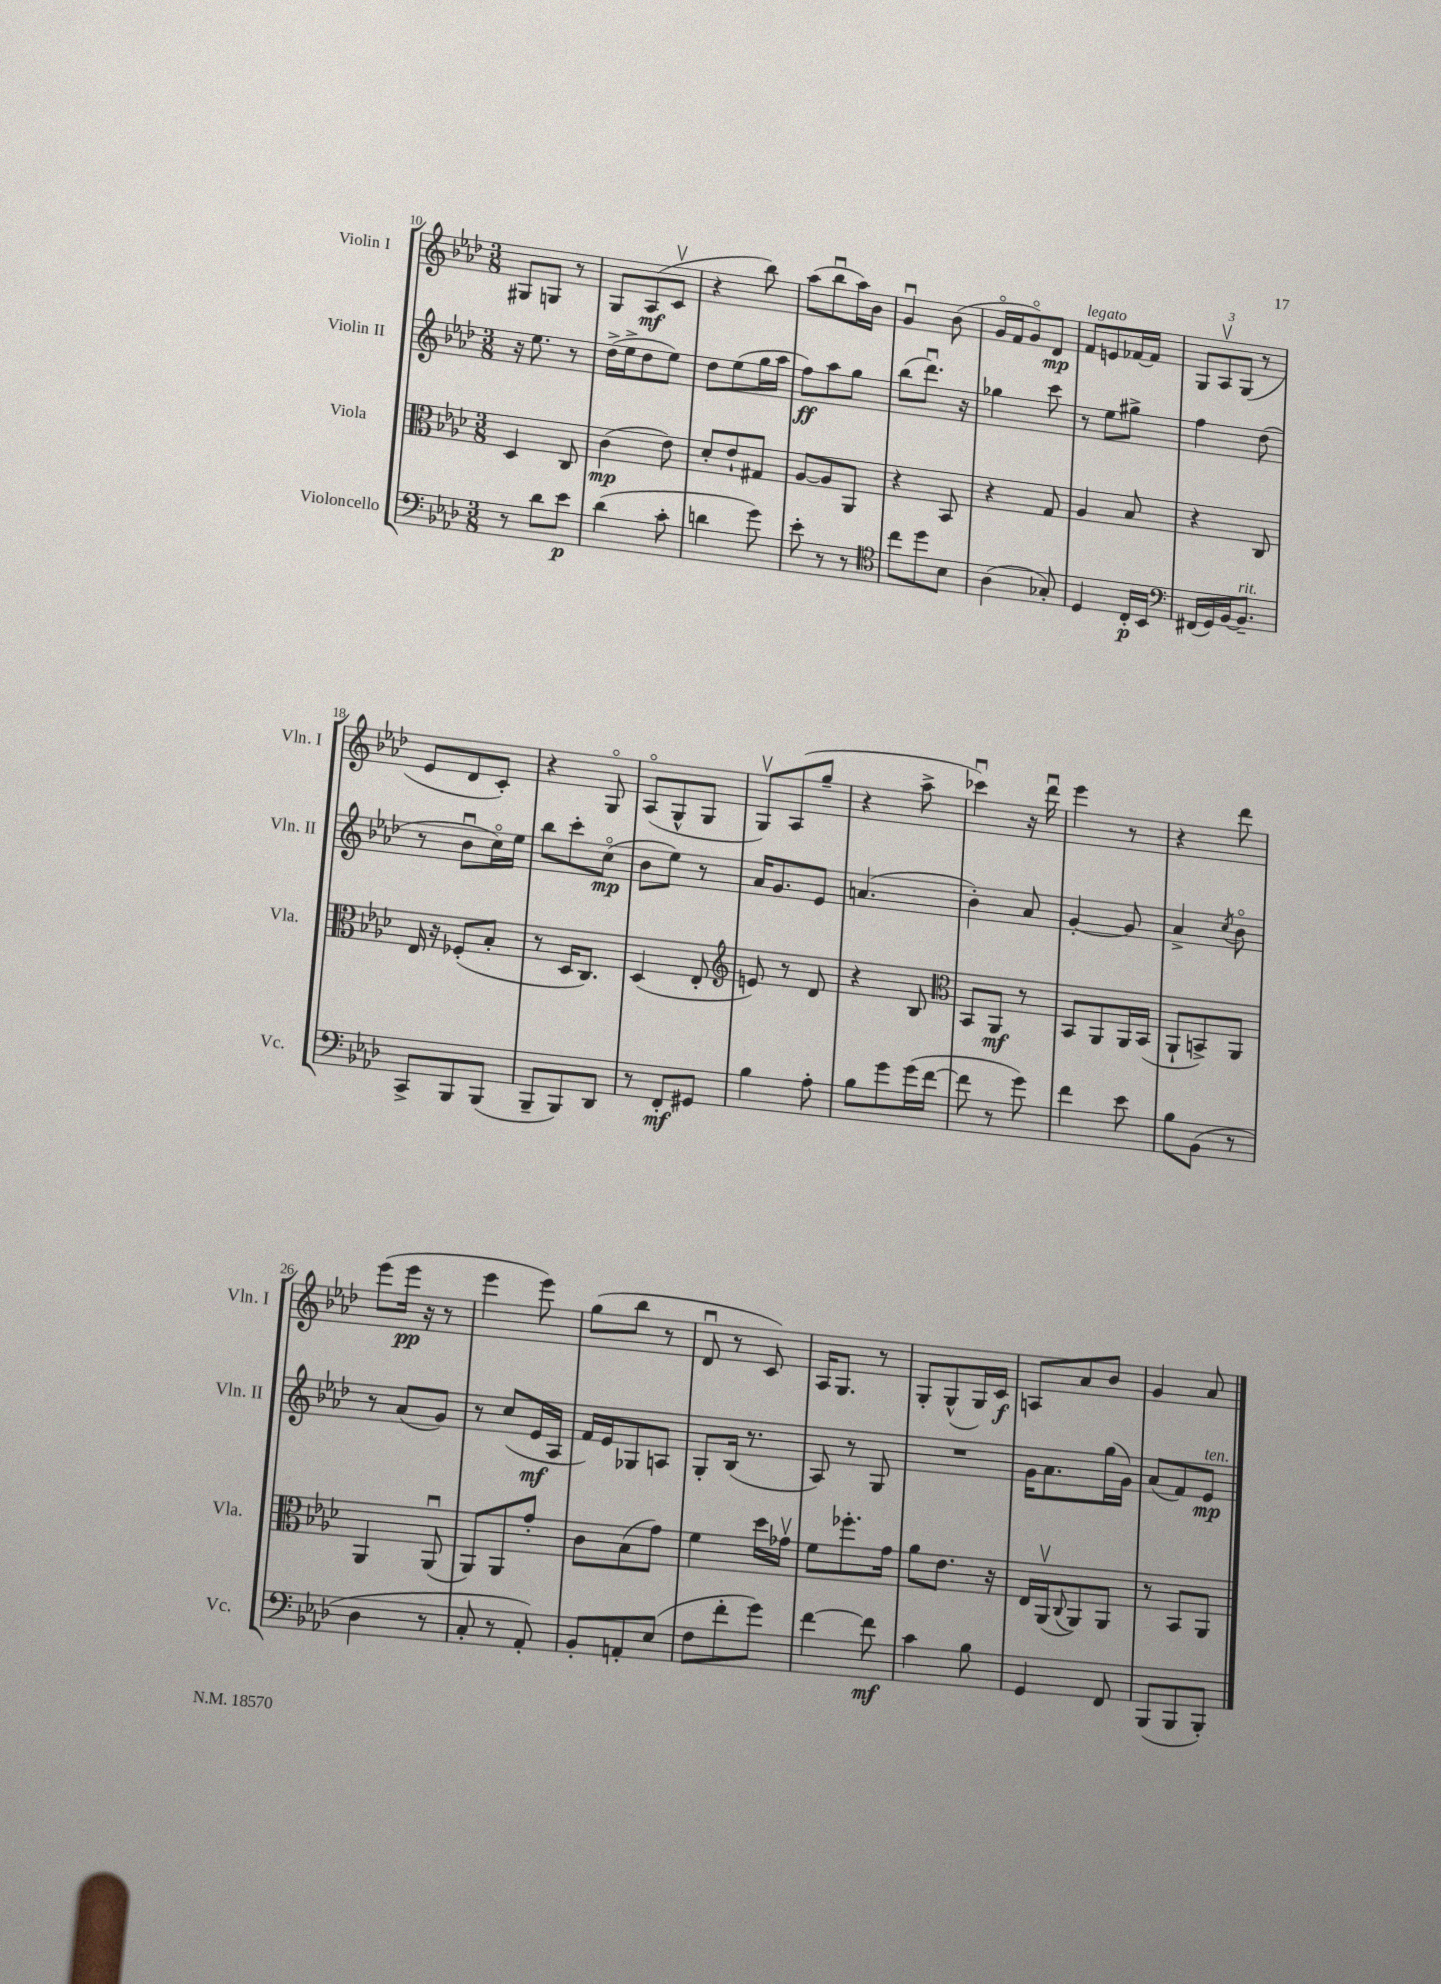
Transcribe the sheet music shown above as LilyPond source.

<<
\new StaffGroup <<
\new Staff = "s0" \with { instrumentName = "Violin I" shortInstrumentName = "Vln. I" } {
    \clef treble \key aes \major \numericTimeSignature \time 3/8
    gis8 g8 r8 |
    g8 aes8\mf( c'8\upbow |
    r4 bes''8) |
    aes''8( bes''8\downbow aes''16) bes'16 |
    g'4\downbow bes'8( |
    g'16\flageolet f'16 g'8\flageolet) des'8\mp |
    f'8^\markup { \italic "legato" } e'8 fes'16~ fes'16 |
    \tuplet 3/2 { g8 aes8\upbow g8( } r8 |
    ees'8 des'8 c'8-.) |
    r4 g8\flageolet |
    aes8\flageolet( g8-^ g8 |
    g8\upbow) aes8( g''8-- |
    r4 aes''8-> |
    ces'''4\downbow) r16 des'''16\downbow |
    ees'''4 r8 |
    r4 des'''8 |
    ees'''8( ees'''16\pp r16 r8 |
    ees'''4 ees'''8) |
    g''8( bes''8 r8 |
    des'8\downbow r8 c'8) |
    aes16 g8. r8 |
    g8-. g8-^( g16) c'16\f |
    a8 aes'8 bes'8 |
    g'4 aes'8 \bar "|." |
}
\new Staff = "s1" \with { instrumentName = "Violin II" shortInstrumentName = "Vln. II" } {
    \clef treble \key aes \major \numericTimeSignature \time 3/8
    r16 ees''8. r8 |
    des''16->( ees''16-> des''8 ees''8) |
    des''8 ees''8( g''16 aes''16 |
    f''8\ff) aes''8 g''8 |
    bes''8( des'''8.\downbow) r16 |
    ges''4 c'''8 |
    r8 ees''8 gis''8-> |
    f''4 des''8( |
    r8 bes'8\downbow c''16\flageolet) ees''16 |
    bes''8 c'''8-. c''8\flageolet\mp( |
    bes'8 ees''8) r8 |
    aes'16 g'8. ees'8 |
    a'4.( |
    bes'4-.) aes'8 |
    g'4~-. g'8 |
    aes'4-> \acciaccatura { c''8 } bes'8\flageolet |
    r8 aes'8( g'8) |
    r8 c''8( ees'16\mf aes16 |
    f'16) ees'16 ges8 a8 |
    g8-. bes16( r8. |
    aes8) r8 g8 |
    R4. |
    g'16 aes'8. g''16( g'16) |
    aes'8( f'8) ees'8\mp^\markup { \italic "ten." } \bar "|." |
}
\new Staff = "s2" \with { instrumentName = "Viola" shortInstrumentName = "Vla." } {
    \clef alto \key aes \major \numericTimeSignature \time 3/8
    des4 c8 |
    c'4\mp( ees'8) |
    des'8-. ees'8-! gis8 |
    aes8~ aes8 aes,8 |
    r4 bes,8 |
    r4 g8 |
    aes4 bes8 |
    r4 c8 |
    ees16 r16 fes8-.( bes8-. |
    r8 des16 c8.) |
    des4( ees8-. |
    \clef treble e'8) r8 des'8 |
    r4 bes8 |
    \clef alto bes,8 aes,8\mf r8 |
    bes,8 aes,8 aes,16 bes,16( |
    aes,8-! b,8->) aes,8 |
    aes,4 aes,8\downbow( |
    aes,8) aes,8 g'8-. |
    c'8 bes8( g'8) |
    f'4 des''16 ges'16\upbow |
    f'8 fes''8.-. g'16 |
    aes'8 ees'8. r16 |
    ees16 aes,16\upbow( \appoggiatura { c8 } aes,8) aes,8 |
    r8 bes,8 aes,8 \bar "|." |
}
\new Staff = "s3" \with { instrumentName = "Violoncello" shortInstrumentName = "Vc." } {
    \clef bass \key aes \major \numericTimeSignature \time 3/8
    r8 des'8 ees'8\p |
    des'4( c'8-. |
    d'4 g'8) |
    ees'8-. r8 r8 |
    \clef tenor c''8 des''8 bes8 |
    aes4( ges8-.) |
    des4 c16-.\p bes,16 |
    \clef bass fis,16( g,16) bes,16~ bes,8.--^\markup { \italic "rit." } |
    c,8-> bes,,8 bes,,8( |
    bes,,8-- bes,,8) des,8 |
    r8 f,8-.\mf gis,8 |
    bes4 aes8-. |
    bes8 g'8 g'16( f'16~ |
    f'8 r8 g'8) |
    f'4 ees'8 |
    bes8 bes,8( r8 |
    des4 r8 |
    c8-. r8 aes,8-.) |
    bes,8-. a,8-. ees8( |
    f8 f'8-. g'8) |
    f'4~ f'8\mf |
    c'4 bes8 |
    g,4 f,8 |
    bes,,8( bes,,8 bes,,8-.) \bar "|." |
}
>>
>>
\layout { \context { \Score currentBarNumber = #10 } }
